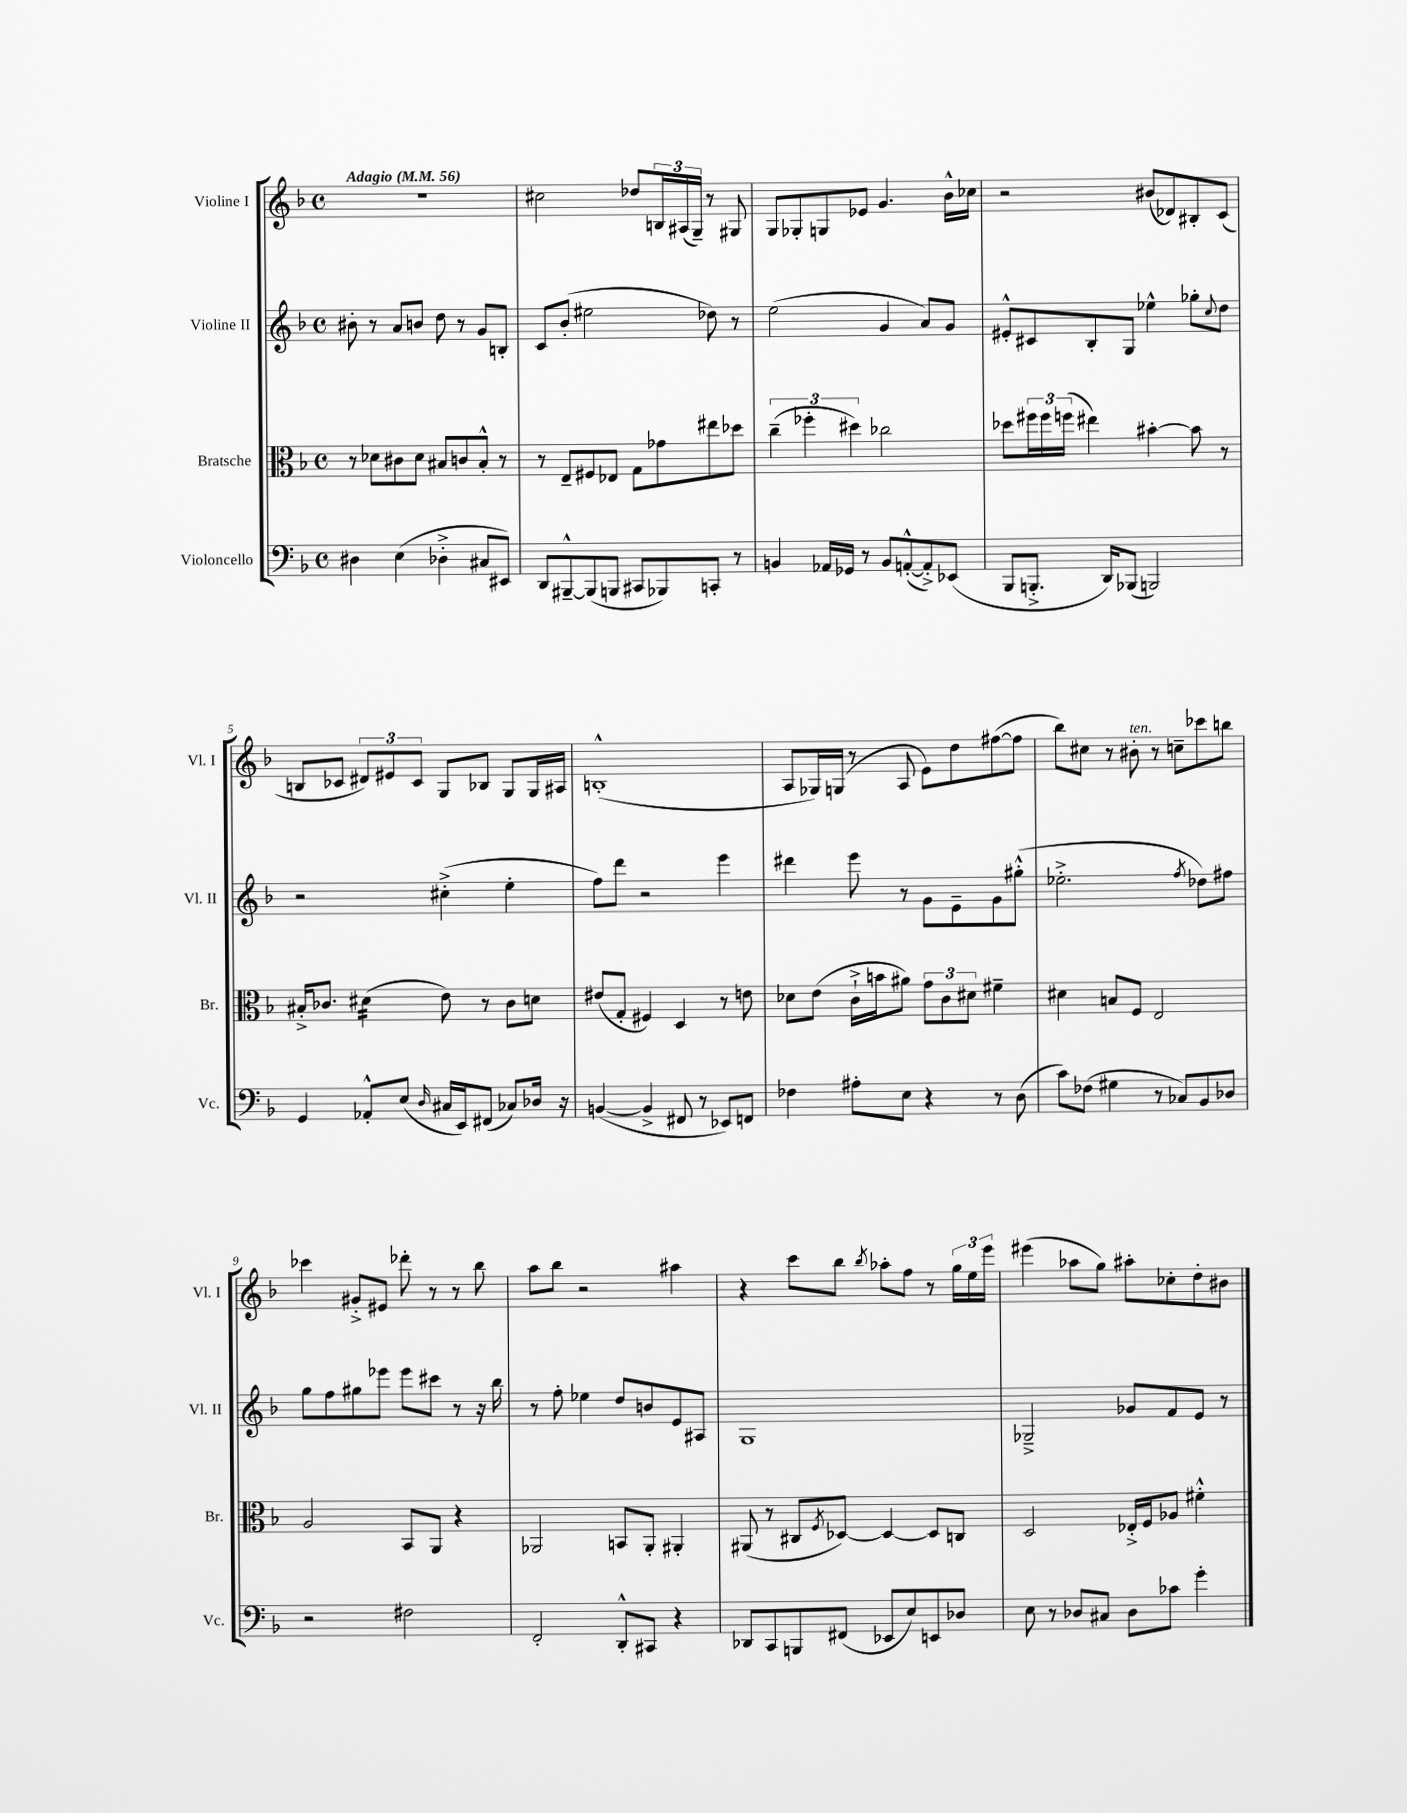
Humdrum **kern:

**kern	**kern	**kern	**kern
*staff4	*staff3	*staff2	*staff1
*clefF4	*clefC3	*clefG2	*clefG2
*k[b-]	*k[b-]	*k[b-]	*k[b-]
*M4/4	*M4/4	*M4/4	*M4/4
*met(c)	*met(c)	*met(c)	*met(c)
*MM56	*MM56	*MM56	*MM56
4D#	8r	8b#'	1r
.	8d-	8r	.
(4E	8c#	8a	.
.	8d-	8b	.
4D-'^	8B#	8dd	.
.	8c	8r	.
8C#	8B#'^^	8g	.
8EE#)	8r	8B'	.
=	=	=	=
8DD	8r	8c	2cc#
[8BBB#~^^	8E~	(8b-'	.
(8BBB#]	8F#	2ee#	.
8BBB	8E-	.	.
8CC#	8G	.	8dd-
8BBB-)	8g-	.	24B
.	.	.	(24A#
.	.	.	24G~)
8CC'	8ee#	8dd-)	8r
8r	8dd-	8r	8G#
=	=	=	=
4BB	(6cc~	(2ee	8G
.	.	.	8G-'
.	6ff-'	.	.
16AA-	.	.	8G
16GG-	.	.	.
.	6dd#)	.	.
8r	.	.	8e-
8BB	2cc-	4g	4.g
([8AA'^^	.	.	.
8AA'^])	.	8a)	.
(8EE-	.	8g	16b-^^
.	.	.	16cc-
=	=	=	=
8BBB-	8dd-	8e#'^^	2r
8.BBB'^	24ff#	8c#	.
.	24ff#	.	.
.	(24ff	.	.
.	4ee#)	8B-'	.
16DD)	.	.	.
(8BBB-	.	8G	.
2BBB)	[4b#'	4ee-^^	(8b#
.	.	.	8d-)
.	8b#]	8gg-'	8B#'
.	.	8qqcc	.
.	8r	8dd	(8c
=	=	=	=
4GG	16B#'^	2r	8B
.	8.c-	.	.
.	.	.	8c-
8AA-'^^	(4d#	.	12d#)
.	.	.	12e#
(8E	.	.	.
.	.	.	12c-
16qqD	.	.	.
16C#	8e)	(4cc#'^	8G
16EE)	.	.	.
(8FF#	8r	.	8B-
8C-)	8c-	4ee'	8G
16D-	8d	.	16G
16r	.	.	16A#
=	=	=	=
([4BB	(8e#	8ff)	(1B'^^
.	8G'	8ddd	.
4BB^]	4F#)	2r	.
8FF#	4D	.	.
8r	.	.	.
8EE-)	8r	4eee	.
8FF	8e	.	.
=	=	=	=
4F-	8d-	4ddd#	8A
.	(8e	.	16G-)
.	.	.	(16G
8A#'	16c`^	8eee	8r
.	16b	.	.
8E	8a#)	8r	8A
4r	12g	8g	8e)
.	12c	.	.
.	.	8e~	8dd
.	12d#	.	.
8r	4f#~	8g	([8ff#
(8D	.	(8gg#'^^	8ff#]
=	=	=	=
8c)	4d#	2.ee-'^	8bb-)
(8F-	.	.	8cc#
4G#	8B	.	8r
.	8F	.	8b#'
8r	2E	.	8r
8C-)	.	.	8cc~
.	.	8qff	.
8BB-	.	8dd-)	8ccc-
8D-	.	8ff#	8bb
=	=	=	=
2r	2A	8gg	4ccc-
.	.	8ff	.
.	.	8gg#	8g#'^
.	.	8eee-	8e#
2F#	8BB-	8eee-	8ddd-'
.	8AA	8ccc#	8r
.	4r	8r	8r
.	.	16r	8bb-
.	.	16bb-	.
=	=	=	=
2FF'	2AA-	8r	8aa
.	.	8ff'	8bb-
.	.	4ee-	2r
8DD'^^	8BB	8dd	.
8CC#	8AA-'	8b	.
4r	4AA#'	8e	4aa#
.	.	8A#	.
=	=	=	=
8DD-	(8AA#	1G	4r
8CC	8r	.	.
8BBB	8C#	.	8ccc
.	8qF	.	.
(8FF#	[8D-)	.	8bb-
.	.	.	8qbb-
8EE-	4D-_	.	8aa-'
8E)	.	.	8ff
8EE	8D-]	.	8r
8D-	8C	.	24gg
.	.	.	24ee
.	.	.	24eee
=	=	=	=
8E	2D	2G-~^	(4eee#
8r	.	.	.
8D-	.	.	8aa-
8C#	.	.	8gg)
8D-	16E-'^	8g-	8aa#'
.	16F	.	.
8c-	8A-	8f	8cc-'
4g'	4f#'^^	8e	8dd'
.	.	8r	8b#
==	==	==	==
*-	*-	*-	*-
